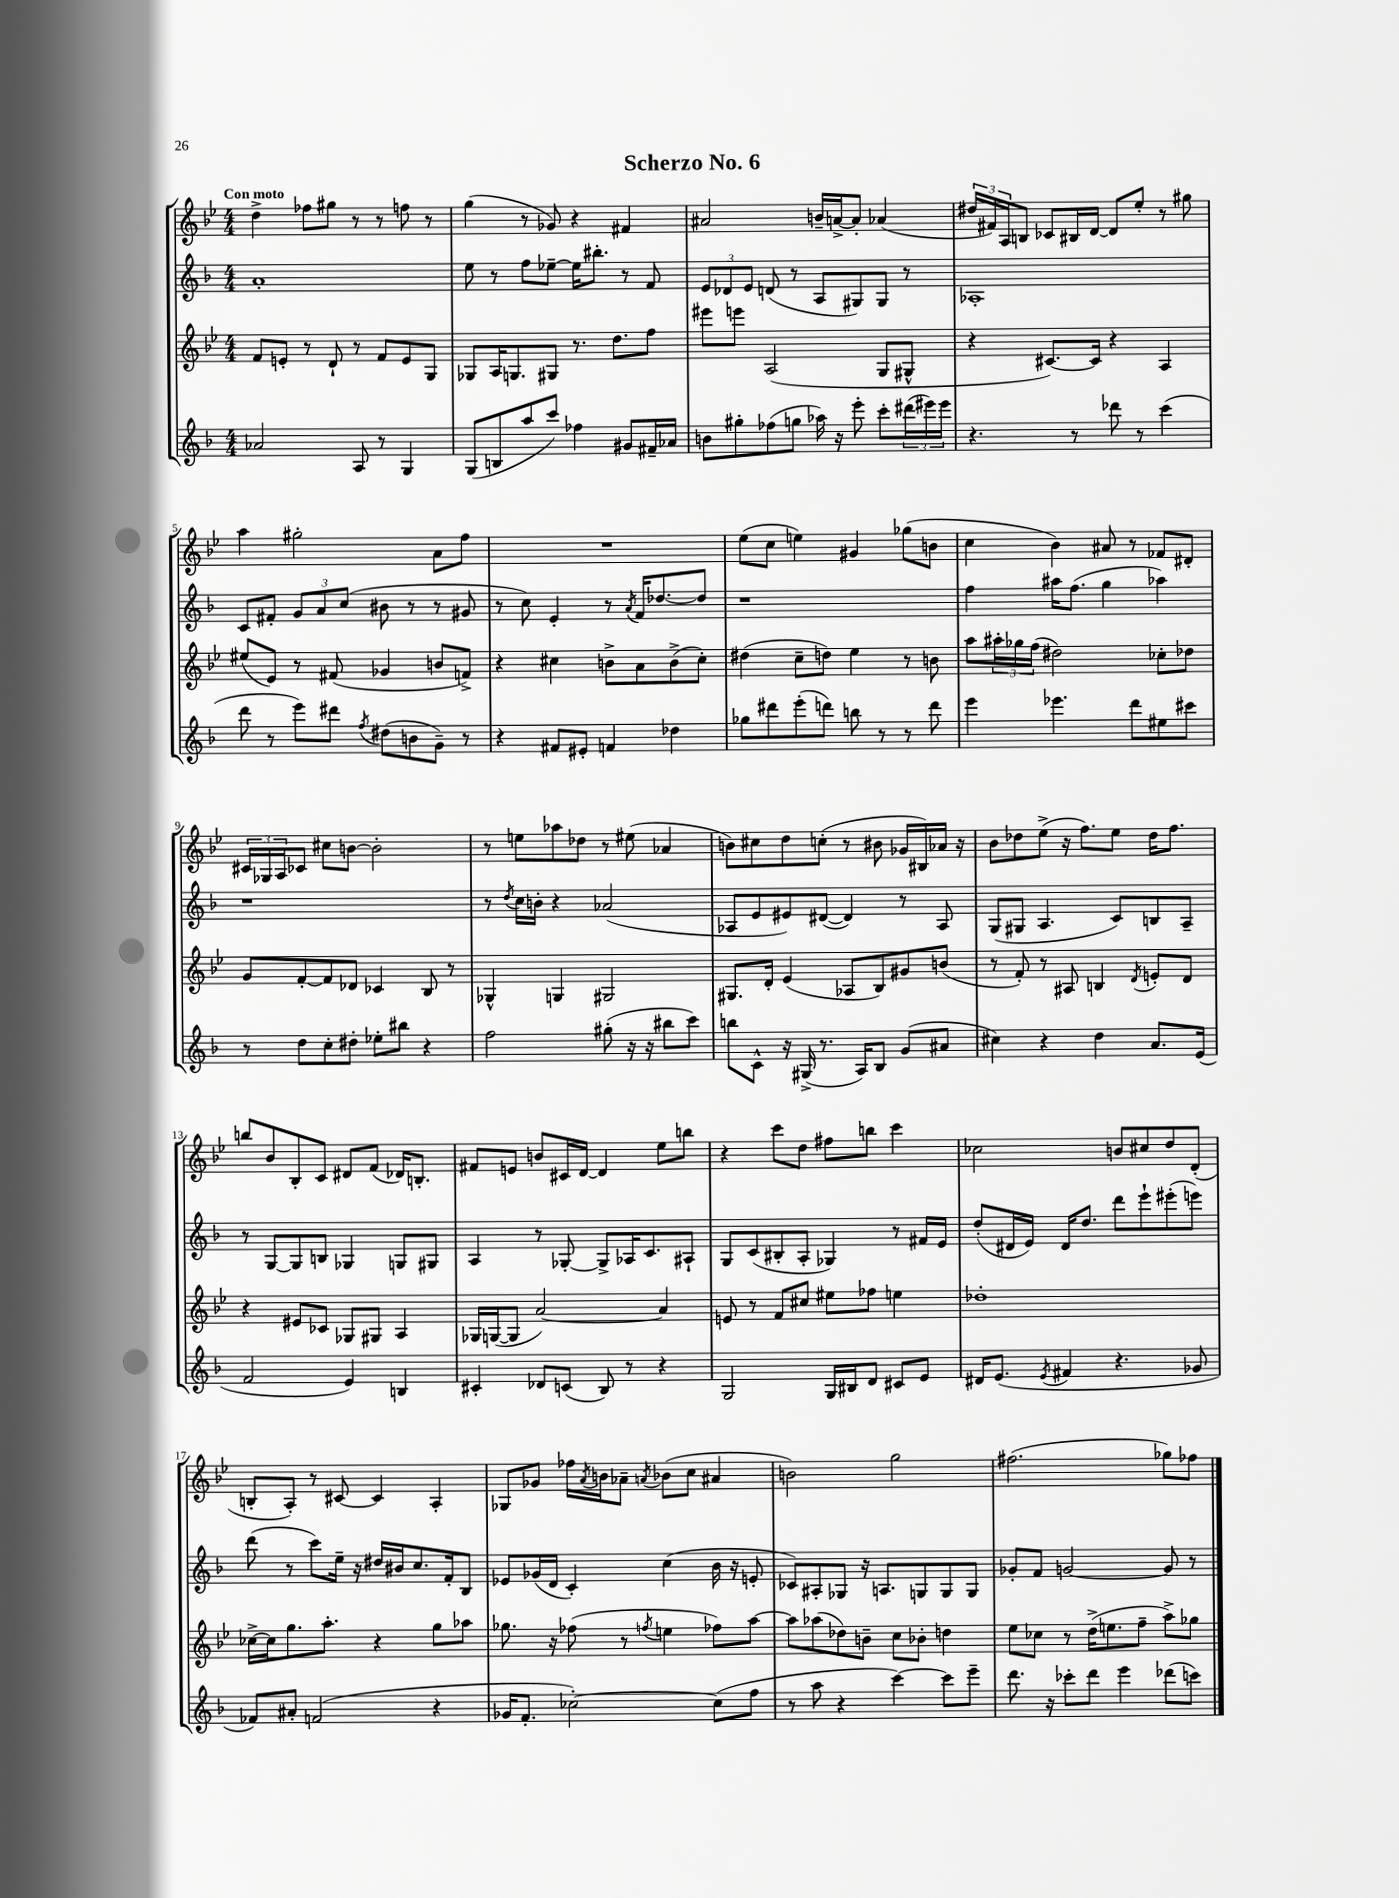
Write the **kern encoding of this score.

**kern	**kern	**kern	**kern
*staff4	*staff3	*staff2	*staff1
*clefG2	*clefG2	*clefG2	*clefG2
*k[b-]	*k[b-e-]	*k[b-]	*k[b-e-]
*M4/4	*M4/4	*M4/4	*M4/4
2a-	8f	1a'	4dd^
.	8e'	.	.
.	8r	.	8ff-
.	8d`	.	8gg#
8A	8r	.	8r
8r	8f	.	8r
4G	8e	.	8ff
.	8G	.	8r
=	=	=	=
(8G	8G-	8ee	(4gg
8B	16A	8r	.
.	8.G	.	.
8aa	.	8ff	8r
8ccc)	8G#	[8ee-~	8g-)
4ff-	8.r	16ee-]	4r
.	.	8.bb#'	.
.	8.dd	.	.
8g#	.	8r	4f#
16f#~	8ff	8f	.
16a-	.	.	.
=	=	=	=
8b	8eee#	12e	2a#
.	.	12d-	.
8gg#'	8eee	.	.
.	.	12e	.
(8ff-	(2A	(8d	.
8gg	.	8r	.
16aa-)	.	8A	16b~
16r	.	.	[16a^
8eee'	.	8G#)	8a']
8ccc'	8G	8G#	(4a-
(24ddd#	8G#^^	8r	.
24eee#)	.	.	.
24eee#	.	.	.
=	=	=	=
4.r	4r	1A-'	24dd#
.	.	.	24f#)
.	.	.	24A
.	.	.	8B
.	[8.c#)	.	8c-
8r	.	.	16B#
.	16c#]	.	[16d
8ddd-	4r	.	8d]
8r	.	.	8ee-'
(4ccc	4A	.	8r
.	.	.	8gg#
=	=	=	=
8ddd	(8ee#	8c	4aa
8r	8e-)	8f#'	.
8eee)	8r	12g	2gg#'
.	.	12a	.
8ddd#	(8f#	.	.
.	.	(12cc	.
8qff	.	.	.
(8dd#	4g-	8b#	.
8b	.	8r	.
8g~)	8b	8r	8a
8r	8f^)	8g#	8ff
=	=	=	=
4r	4r	8r	1r
.	.	8cc)	.
8f#	4cc#	4e'	.
8e#'	.	.	.
4f	8b^	8r	.
.	.	8qa	.
.	8a	16f	.
.	.	[8.dd-	.
4dd-	(8b^	.	.
.	8cc#')	8dd-]	.
=	=	=	=
8gg-	(4dd#	1r	(8ee-
8ddd#	.	.	8cc
(8eee'	8cc~	.	4ee)
8ddd)	8dd)	.	.
8bb	4ee-	.	4g#
8r	.	.	.
8r	8r	.	(8gg-
8ddd	8b	.	8b
=	=	=	=
4eee	8aa	4ff	4cc
.	24aa#'	.	.
.	24gg-	.	.
.	(24ff	.	.
4.eee-	2dd#)	16aa#	4b-)
.	.	(8.ff	.
.	.	4gg	8a#
8ddd	.	.	8r
8ee#	8cc-'	4aa-)	8f-
8ccc#	8dd-	.	8d#'
=	=	=	=
8r	8g	1r	24c#
.	.	.	24G-
.	.	.	24A
8dd	[8f'	.	8c-
8cc'	8f]	.	8cc#
8dd#'	8d-	.	[8b
8ee-'	4c-	.	2b']
8bb#	.	.	.
4r	8B-	.	.
.	8r	.	.
=	=	=	=
2ff	4G-^^	8r	8r
.	.	8qdd	.
.	.	16cc	8ee
.	.	16b'	.
.	4G	4r	8aa-
.	.	.	8dd-
(8gg#'	2G#	(2a-	8r
16r	.	.	(8ee#
16r	.	.	.
8bb#	.	.	4a-
8ccc)	.	.	.
=	=	=	=
8bb	8.G#	8A-	8b)
8c^^	.	8e	8cc#
.	16d'	.	.
16r	(4e-	8e#)	8dd
(16G#^	.	.	.
8.r	.	([8d#	(8cc'
.	8A-	4d#])	8r
16A)	.	.	.
8B-	8B-)	.	8b#
(8g	8g#	8r	16g-
.	.	.	16B#)
8a#	(8b	8A-	16a-
.	.	.	16r
=	=	=	=
4cc#)	8r	(8G	8b-
.	8f')	8G#	8dd-
4r	8r	4.A	(8ee-^
.	8A#	.	16r
.	.	.	8.ff)
4dd	4B	.	.
.	.	8c)	8ee-
.	8qd	.	.
8.a	8e'	8B	16dd-
.	.	.	8.ff
.	8d	8A~	.
(16e	.	.	.
=	=	=	=
2f	4r	8r	8bb
.	.	[8G	8b-
.	8e#	8G]	8B-'
.	8c-	8B	8c
4e)	8G-	4G-	8d#
.	8G#	.	(8f
4B	4A	8G	16d-)
.	.	.	8.B'
.	.	8G#	.
=	=	=	=
4c#'	16G-	4A	8f#
.	([16G	.	.
.	8G]	.	8e
8d-	[2a)	8r	8b
(8c	.	[8G-'	16c#
.	.	.	[16d
8B-)	.	8G-^]	4d]
8r	.	16A-	.
.	.	8.c	.
4r	4a]	.	8ee-
.	.	8A#`	8bb
=	=	=	=
2G	8e	8G	4r
.	8r	(8c	.
.	8f	8B#'	8ccc
.	8cc#	8A'	8dd
16G	8ee#	4G-)	8ff#
16B#	.	.	.
8d	8ff-	.	8bb
8c#	4ee	8r	4ccc
8e	.	16f#	.
.	.	16e	.
=	=	=	=
16d#	1dd-'	(8dd'	2cc-
(8.e	.	.	.
.	.	16d#	.
.	.	16e)	.
8qe	.	.	.
4f#	.	16d#	.
.	.	8.dd	.
4.r	.	8ddd	8b
.	.	8eee`	8cc#
.	.	(8eee#'	8dd
8g-	.	8eee)	(8d'
=	=	=	=
8f-)	[16cc-^	(8ddd	8B'
.	16cc-]	.	.
8a#'	8.gg	8r	8A')
(2f	.	8ccc)	8r
.	8.aa'	.	.
.	.	16ee~	[8c#
.	.	16r	.
.	4r	16dd#	4c#]
.	.	16b#	.
.	.	8.cc	.
4r	8gg	.	4A'
.	.	16f'	.
.	8aa-	8B-	.
=	=	=	=
16g-	8.gg-	8e-	8G-
8.f'	.	.	.
.	.	(16g-	8g-
.	16r	16d	.
[2cc-')	(8ff-	4c')	16ff-
.	.	.	8qa
.	.	.	16b
.	8r	.	8a-~
.	8qff	.	8qa
.	4ee	(4cc	(8b-
.	.	.	8cc
(8cc-]	8ff-)	16b-	4a#
.	.	16r	.
8ff	[8aa	8e'	.
=	=	=	=
8r	8aa]	8c-)	2b)
8aa	(8aa-	8A#'	.
4r	8dd-)	8G-	.
.	8b~	16r	.
.	.	8.A	.
[4ccc)	8cc	.	2gg
.	8b-'	8G	.
8ccc]	4dd	8G	.
8eee~	.	8G	.
=	=	=	=
8.ddd	8ee-	8g-'	(2.ff#
.	8cc-	8f	.
16r	.	.	.
8ccc-'	8r	[2g	.
8ddd	(16dd^	.	.
.	8.ee	.	.
4eee	.	.	.
.	8ff~	.	.
(8ddd-	8aa^)	8g]	8gg-)
8ccc)	8gg-	8r	8ff-
==	==	==	==
*-	*-	*-	*-
